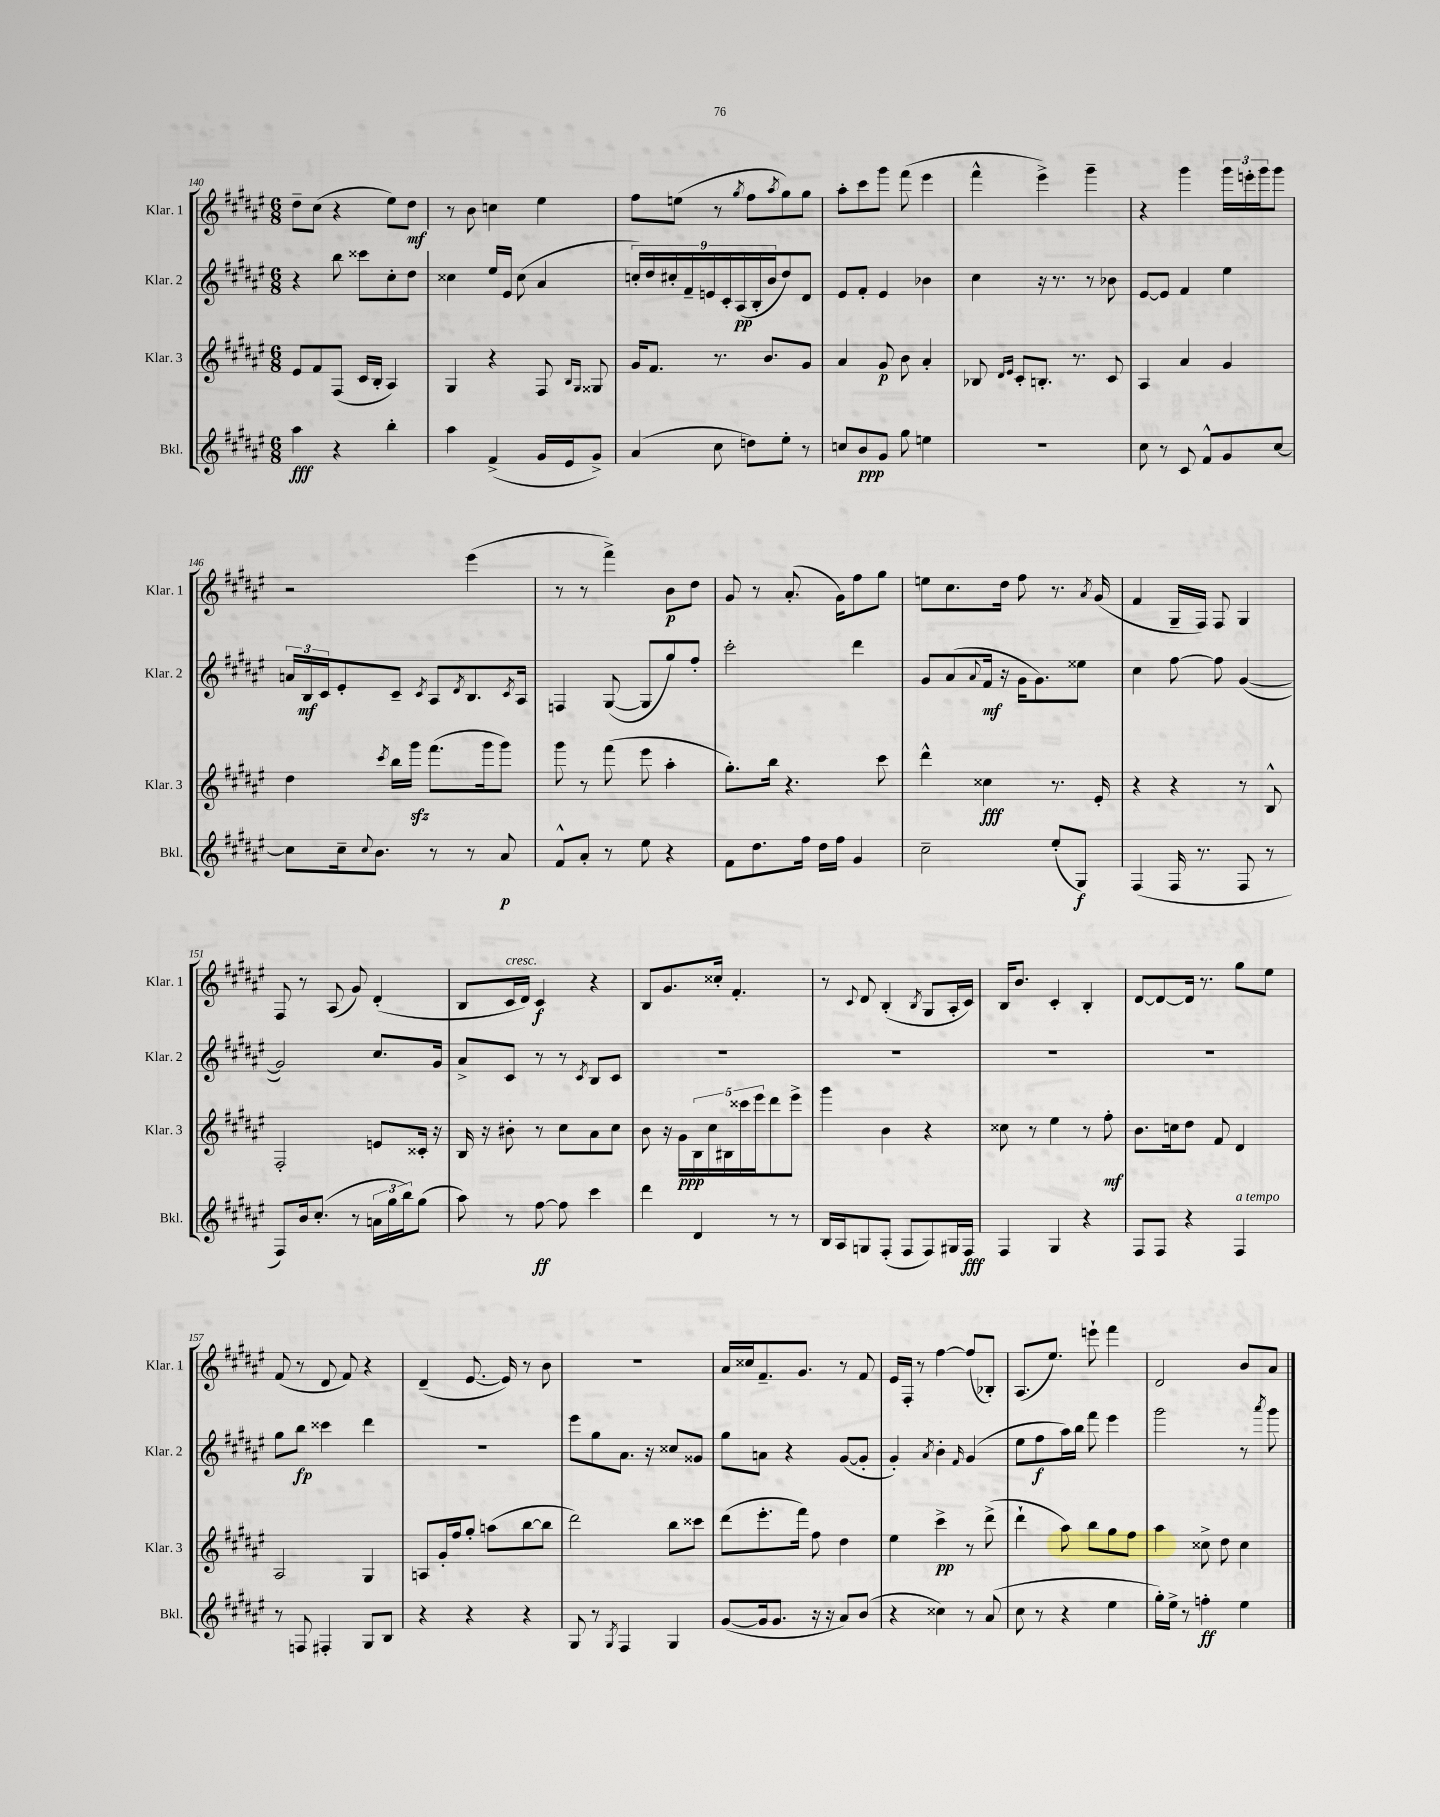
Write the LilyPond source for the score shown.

<<
\new StaffGroup <<
\new Staff = "s0" \with { instrumentName = "Klar. 1" shortInstrumentName = "Klar. 1" } {
    \clef treble \key fis \major \numericTimeSignature \time 6/8
    dis''8-- cis''8( r4 eis''8) dis''8\mf |
    r8 b'8 c''4 eis''4 |
    fis''8 e''8( r8 \acciaccatura { gis''8 } fis''8 \acciaccatura { ais''8 } gis''8) gis''8 |
    ais''8-. cis'''8 gis'''8 fis'''8( eis'''4 |
    fis'''4-^ eis'''4->) gis'''4-- |
    r4 gis'''4 \tuplet 3/2 { gis'''16 e'''16-. gis'''16 } gis'''8 |
    r2 eis'''4( |
    r8 r8 fis'''4->) b'8\p dis''8 |
    gis'8 r8 ais'8.-.( gis'16) fis''8 gis''8 |
    e''8 cis''8. dis''16 fis''8 r8. \acciaccatura { ais'8 } gis'16( |
    fis'4 gis16-- fis16) fis8 gis4 |
    fis8 r8 ais8( gis'8) dis'4-.( |
    b8 cis'16^\markup { \italic "cresc." } dis'16) cis'4\f r4 |
    b8 gis'8. cisis''16-. fis'4.-. |
    r8 \appoggiatura { cis'8 } dis'8 b4-.( \acciaccatura { b8 } gis8 ais16-. cis'16) |
    b16 b'8. cis'4-. b4-. |
    dis'8~ dis'8~ dis'16 r8. gis''8 eis''8 |
    fis'8( r8 dis'8 fis'8) r4 |
    dis'4--( eis'8.~ eis'16) r8 b'8 |
    R2. |
    ais'16 cisis''16 fis'8.-- gis'8. r8 fis'8 |
    eis'16 fis16-. r8 fis''4~ fis''8( bes8-.) |
    ais8.( eis''8.) e'''8-! fis'''4 |
    dis'2 b'8 ais'8 \bar "|." |
}
\new Staff = "s1" \with { instrumentName = "Klar. 2" shortInstrumentName = "Klar. 2" } {
    \clef treble \key fis \major \numericTimeSignature \time 6/8
    r4 b''8 cisis'''8 cis''8-. dis''8 |
    cisis''4 eis''16 eis'16 cisis''8( ais'4 |
    \tuplet 9/8 { c''16-.) dis''16 cis''16-. fis'16-- e'16 cis'16-. ais16\pp( b16-. b'16 } dis''8) dis'8 |
    eis'8 fis'8-. eis'4 bes'4 |
    cis''4 r16 r8. r8 bes'8 |
    eis'8~ eis'8 fis'4 eis''4 |
    \tuplet 3/2 { a'16 b16\mf cis'16 } eis'8-. cis'8-- \acciaccatura { cis'8 } ais8 \acciaccatura { dis'8 } b8. \acciaccatura { cis'8 } ais16 |
    f4 gis8~( gis8 gis''8) fis''8-. |
    cis'''2-. dis'''4 |
    gis'8 ais'8( \appoggiatura { ais'8 } fis'16\mf r16 gis'16 gis'8.) eisis''8 |
    cis''4 fis''8~ fis''8 gis'4~( |
    gis'2) cis''8. gis'16 |
    ais'8-> cis'8 r8 r8 \acciaccatura { cis'8 } b8 cis'8 |
    R2. |
    R2. |
    R2. |
    R2. |
    gis''8 b''8\fp cisis'''4 dis'''4 |
    R2. |
    eis'''8 gis''8 ais'8. r16 cisis''8 gisis'8 |
    gis''8 a'8 r4 gis'8~( gis'8-. |
    gis'4-.) \acciaccatura { ais'8 } b'4-. \grace { fis'16 } gis'4( |
    eis''8 fis''8\f ais''16) b''16 fis'''8 eis'''4 |
    gis'''2 r8 \acciaccatura { ais'''8 } gis'''8 \bar "|." |
}
\new Staff = "s2" \with { instrumentName = "Klar. 3" shortInstrumentName = "Klar. 3" } {
    \clef treble \key fis \major \numericTimeSignature \time 6/8
    eis'8 fis'8 fis8( cis'16 b16-. ais4) |
    gis4 r4 fis8 \grace { b16 gis16 } gisis8 |
    gis'16 fis'8. r8. b'8. gis'8 |
    ais'4 gis'8\p b'8 ais'4-. |
    bes8 \grace { dis'16 eis'16 } cis'8-. b8.-. r8. cis'8 |
    ais4 ais'4 gis'4 |
    dis''4 \acciaccatura { cis'''8 } b''16 gis'''16\sfz fis'''8.( gis'''16 gis'''8) |
    gis'''8 r8 fis'''8( eis'''8 ais''4-. |
    gis''8.-.) b''16 r4. cis'''8 |
    dis'''4-^ cisis''4\fff r8. eis'16-. |
    r4 r4 r8 b8-^ |
    fis2-. e'8 cisis'16-. r16 |
    b16 r16 bis'8-. r8 cis''8 ais'8 cis''8 |
    b'8 r16 gis'16\ppp \tuplet 5/4 { b16 cis''16 bis16 cisis'''16 eis'''16 } dis'''8 eis'''8-> |
    gis'''4 b'4 r4 |
    cisis''8 r8 eis''4 r8 fis''8-.\mf |
    b'8. c''16 dis''8 fis'8 dis'4 |
    ais2 gis4 |
    a8 gis'16-. fis''16 gis''8-. a''8( b''8~ b''8 |
    dis'''2) b''8 cisis'''8 |
    dis'''8( eis'''8.-. fis'''16) fis''8 dis''4 |
    eis''4 cis'''4->\pp r8 dis'''8->( |
    dis'''4-! ais''8) b''8 gis''8 fis''8 |
    ais''4 cisis''8-> dis''8 cisis''4 \bar "|." |
}
\new Staff = "s3" \with { instrumentName = "Bkl." shortInstrumentName = "Bkl." } {
    \clef treble \key fis \major \numericTimeSignature \time 6/8
    ais''4\fff r4 b''4-. |
    ais''4 fis'4->( gis'16 eis'16 gis'8->) |
    ais'4( cis''8 d''8) eis''8-. r8 |
    c''8 b'8\ppp gis'8 gis''8 e''4 |
    R2. |
    cis''8 r8 cis'8 fis'8-^ gis'8 cis''8~ |
    cis''8 cis''16-- \appoggiatura { cis''8 } b'8. r8 r8 ais'8\p |
    fis'8-^ ais'8-. r8 eis''8 r4 |
    fis'8 dis''8. fis''16 dis''16 fis''16 gis'4 |
    cis''2-- eis''8-.( gis8\f) |
    fis4( fis16 r8. fis8 r8 |
    fis8) b'16 cis''8.-.( r8 \tuplet 3/2 { a'16 gis''16 b''16) } gis''8( |
    ais''8) r8 fis''8~\ff fis''8 cis'''4 |
    dis'''4 dis'4 r8 r8 |
    b16 ais16 g8 fis8-.( fis8 fis8) gis16 fis16\fff |
    fis4 gis4 r4 |
    fis8 fis8 r4 fis4^\markup { \italic "a tempo" } |
    r8 f8 fis4-. gis8 b8 |
    r4 r4 r4 |
    gis8 r8 \acciaccatura { gis8 } fis4 gis4 |
    gis'8~( gis'16 gis'8. r16 r16 ais'8) b'8( |
    r4 cisis''4) r8 ais'8( |
    cis''8 r8 r4 eis''4 |
    gis''16-.) eis''16-> r8 f''4-.\ff eis''4 \bar "|." |
}
>>
>>
\layout { \context { \Score currentBarNumber = #140 } }
